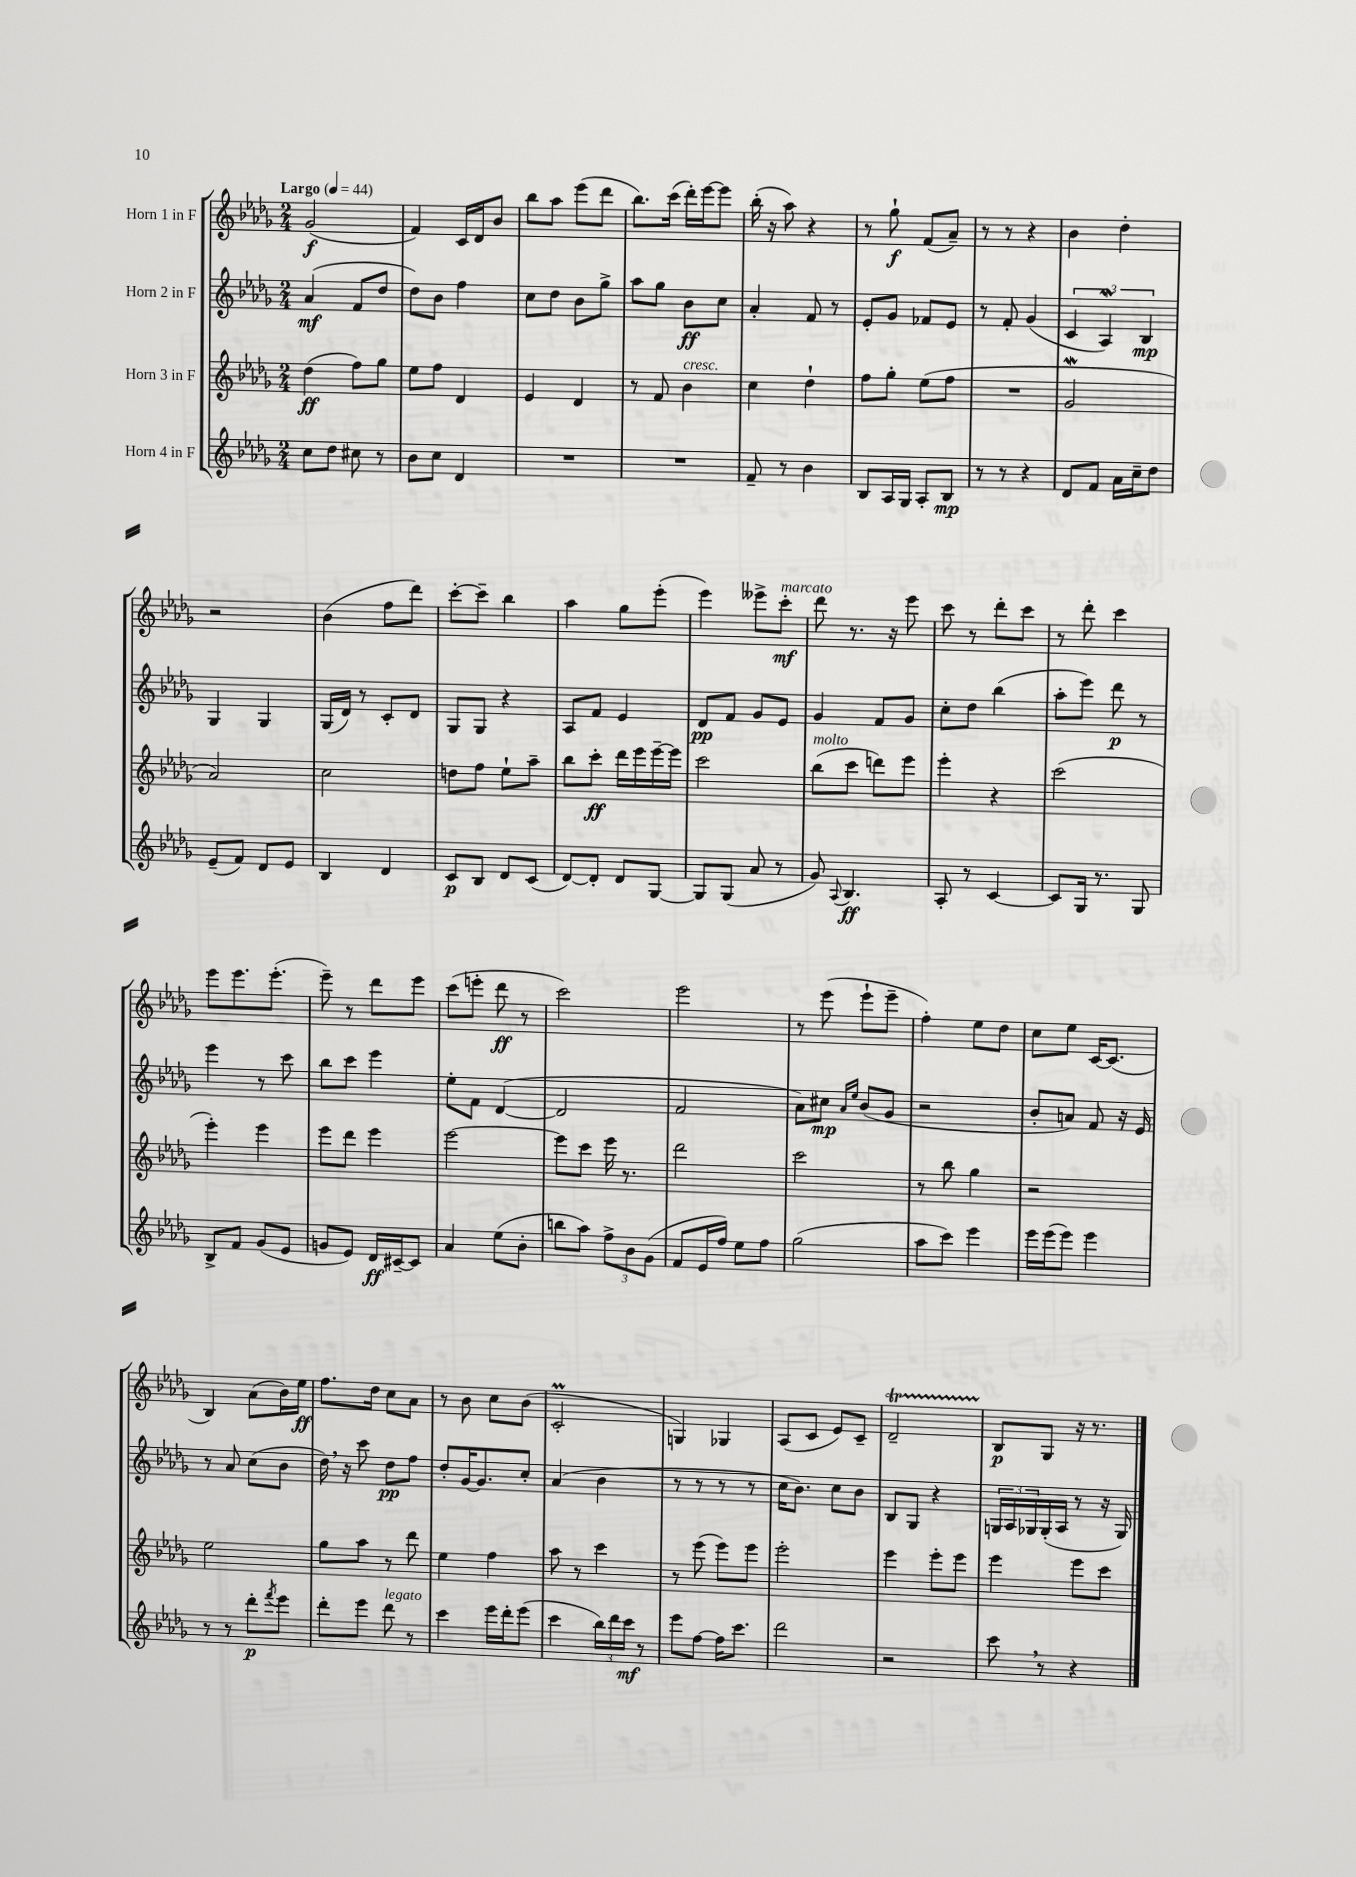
<<
\new StaffGroup <<
\new Staff = "s0" \with { instrumentName = "Horn 1 in F" } {
    \clef treble \key des \major \numericTimeSignature \time 2/4 \tempo "Largo" 4 = 44
    ges'2\f( |
    f'4) c'16 des'16 bes'8 |
    bes''8 aes''8 ees'''8( des'''8 |
    bes''8.) c'''16( des'''16-.) ees'''16~ ees'''8 |
    bes''16-.( r16 aes''8) r4 |
    r8 ges''8-!\f f'8( aes'8--) |
    r8 r8 r4 |
    bes'4 des''4-. |
    r2 |
    bes'4( f''8 des'''8) |
    c'''8~-. c'''8-- bes''4 |
    aes''4 ges''8 ees'''8-.( |
    ees'''4) eeses'''8-> c'''8-.\mf^\markup { \italic "marcato" } |
    des'''8 r8. r16 ees'''8 |
    c'''8 r8 des'''8-. c'''8 |
    r8 des'''8-. c'''4 |
    ees'''8 ees'''8. ees'''8.-.( |
    ees'''8--) r8 des'''8 ees'''8 |
    c'''8( e'''8-. des'''8\ff r8 |
    c'''2) |
    ees'''2 |
    r8 ees'''8( ees'''8-! ees'''8-- |
    f''4-.) ees''8 des''8 |
    c''8 ees''8 c'16~ c'8.( |
    bes4) aes'8( bes'16) ees''16\ff |
    f''8. des''16 c''8 aes'8 |
    r8 bes'8 c''8 bes'8( |
    c'2-.\prall |
    g4) ges4 |
    aes8( c'8 ees'8) c'8-- |
    des'2--\startTrillSpan |
    bes8\stopTrillSpan\p ges8 r16 r8. \bar "|." |
}
\new Staff = "s1" \with { instrumentName = "Horn 2 in F" } {
    \clef treble \key des \major \numericTimeSignature \time 2/4
    aes'4\mf( f'8 des''8 |
    des''8) bes'8 f''4 |
    c''8 des''8 bes'8 ges''8-> |
    aes''8 ges''8 bes'8\ff c''8 |
    aes'4-. f'8 r8 |
    ees'8-. ges'8 fes'8 ees'8 |
    r8 f'8-. ges'4( |
    \tuplet 3/2 { c'4 aes4\mordent) bes4\mp } |
    ges4 ges4 |
    ges16( des'16) r8 c'8-. des'8 |
    ges8 ges8 r4 |
    aes8 f'8 ees'4 |
    des'8\pp f'8 ges'8 ees'8 |
    ges'4 f'8 ges'8 |
    c''8-. des''8 bes''4( |
    aes''8-. ees'''8) des'''8\p r8 |
    ees'''4 r8 c'''8 |
    bes''8 c'''8 ees'''4 |
    ees''8-. f'8 des'4~( |
    des'2 |
    f'2 |
    aes'8) cis''8\mp \grace { aes'16 ees''16 } bes'8( ges'8 |
    r2 |
    bes'8-. a'8) f'8 r16 ees'16 |
    r8 aes'8 c''8( bes'8 |
    des''16) \breathe r16 c'''8 des''8\pp f''8 |
    des''8-. ges'16~ ges'8. c''8-. |
    aes'4( bes'4 |
    r8 r8 r8 r8 |
    c''16 bes'8.) c''8 bes'8 |
    bes8 ges8 r4 |
    \tuplet 3/2 { g16 aes16 ges16 } ges16-.( aes16 r8 r16 ges16) \bar "|." |
}
\new Staff = "s2" \with { instrumentName = "Horn 3 in F" } {
    \clef treble \key des \major \numericTimeSignature \time 2/4
    des''4\ff( f''8) ges''8 |
    ees''8 f''8 des'4 |
    ees'4 des'4 |
    r8 f'8 bes'4^\markup { \italic "cresc." } |
    c''4 des''4-! |
    f''8 ges''8-. ees''8( f''8 |
    R2 |
    ges'2\mordent |
    aes'2) |
    c''2 |
    d''8 f''8 ees''8-! aes''8-- |
    bes''8 c'''8-.\ff des'''16 ees'''16 ees'''16~-- ees'''16 |
    c'''2 |
    bes''8^\markup { \italic "molto" }( c'''8 d'''8) ees'''8 |
    ees'''4-. r4 |
    c'''2( |
    ees'''4-.) ees'''4 |
    ees'''8 des'''8 ees'''4 |
    ees'''2~ |
    ees'''8 c'''8 ees'''16 r8. |
    des'''2 |
    c'''2 |
    r8 bes''8 ges''4 |
    r2 |
    ees''2 |
    ges''8 aes''8 r8 des'''8 |
    ees''4 f''4 |
    aes''8 r8 c'''4 |
    r8 ees'''8( ees'''8) ees'''8 |
    ees'''2-. |
    ees'''4 ees'''8-. ees'''8 |
    ees'''4 ees'''8 c'''8 \bar "|." |
}
\new Staff = "s3" \with { instrumentName = "Horn 4 in F" } {
    \clef treble \key des \major \numericTimeSignature \time 2/4
    c''8 des''8 cis''8 r8 |
    bes'8 c''8 des'4 |
    R2 |
    R2 |
    f'8-- r8 bes'4 |
    bes8 aes16 ges16 aes8-. bes8\mp |
    r8 r8 r4 |
    des'8 f'8 aes'16 c''16-- des''8 |
    ees'8--( f'8) des'8 ees'8 |
    bes4 des'4 |
    c'8\p bes8 des'8 c'8( |
    des'8~) des'8-. des'8 ges8~ |
    ges8 ges8( aes'8 r8 |
    ges'8) \appoggiatura { aes8 } bes4.\ff |
    aes8-. r8 c'4~ |
    c'8 ges16 r8. ges8 |
    bes8-> f'8 ges'8( ees'8 |
    g'8 ees'8) des'16\ff cis'16~-- cis'8 |
    aes'4 ees''8( bes'8-. |
    b''8 aes''8) \tuplet 3/2 { f''8-> bes'8 ges'8( } |
    f'8 ees'16 f''16) ees''8 f''8 |
    ges''2( |
    aes''8 c'''8) ees'''4 |
    ees'''16 ees'''16( ees'''8) ees'''4 |
    r8 r8 des'''8-.\p \acciaccatura { f'''8 } ees'''8 |
    des'''8-. ees'''8 des'''8^\markup { \italic "legato" } r8 |
    c'''4 ees'''16 des'''16-. ees'''8( |
    c'''4 \tuplet 3/2 { bes''16) des'''16 c'''16\mf } r8 |
    ees'''8 f''8~ f''16 c'''8. |
    des'''2 |
    r2 |
    c'''8 \breathe r8 r4 \bar "|." |
}
>>
>>
\layout { \context { \Score \remove "Bar_number_engraver" } }
